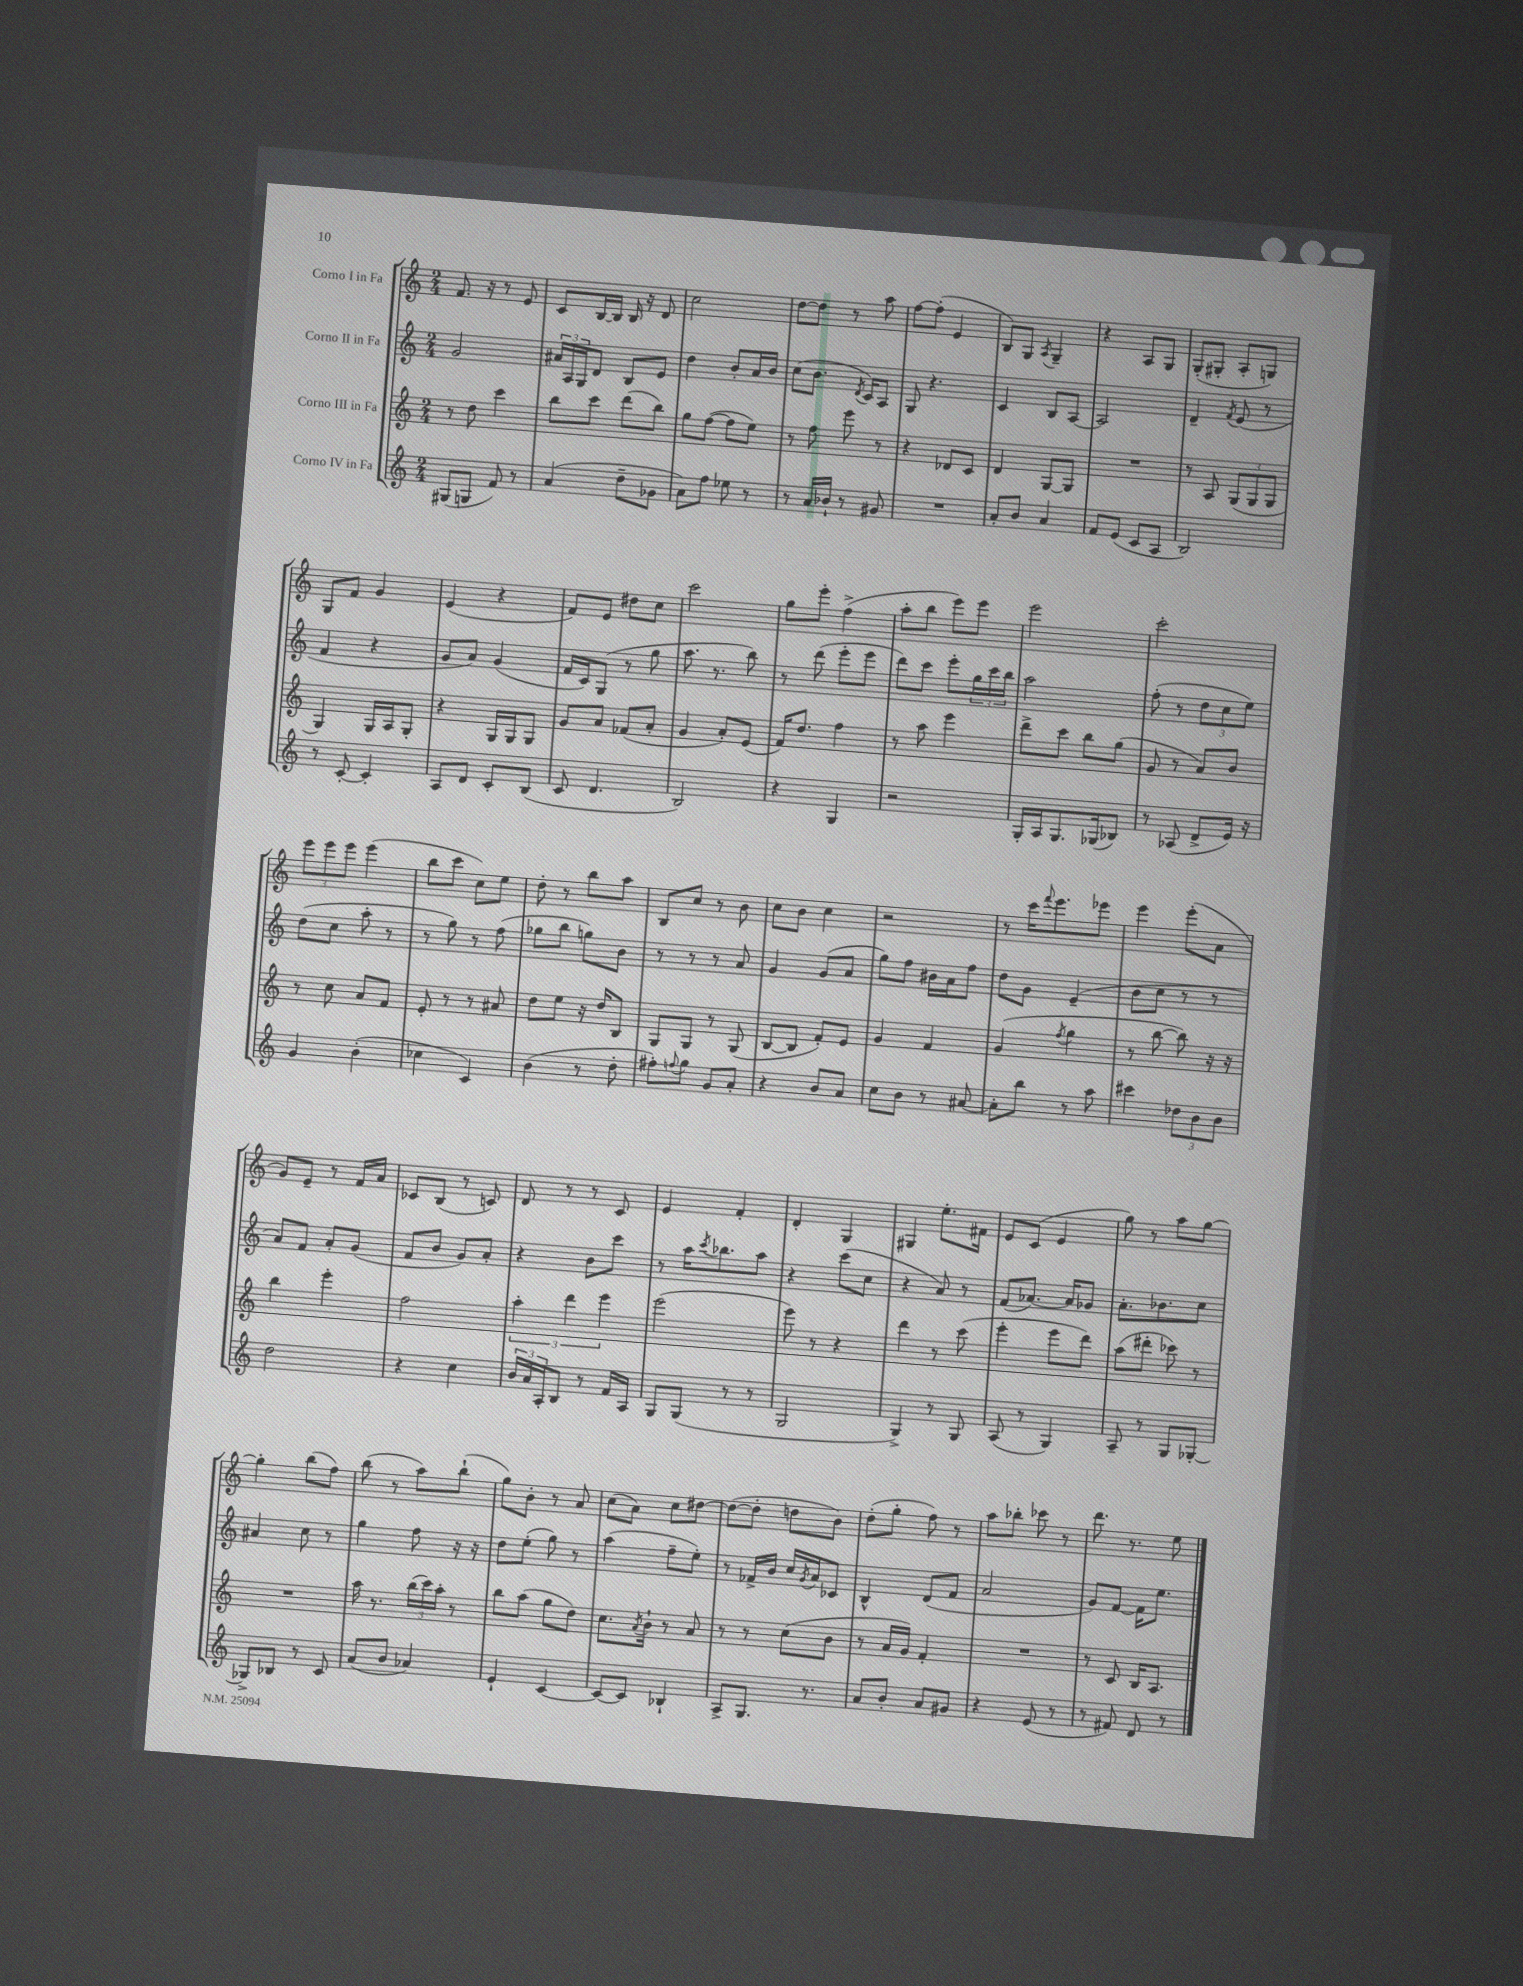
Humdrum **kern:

**kern	**kern	**kern	**kern
*part4	*part3	*part2	*part1
*staff4	*staff3	*staff2	*staff1
*I"Corno IV in Fa	*I"Corno III in Fa	*I"Corno II in Fa	*I"Corno I in Fa
*clefG2	*clefG2	*clefG2	*clefG2
*k[]	*k[]	*k[]	*k[]
*M2/4	*M2/4	*M2/4	*M2/4
=123	=123	=123	=123
(8G#X/L	8r	2g/	8.f/
8Gn/J	8dd\	.	.
.	.	.	16r
8f/)	4ccc\	.	8r
8r	.	.	8e/
=124	=124	=124	=124
(4a/	8bb\L	24a#X/LL	8c/L
.	.	24A/	.
.	.	24G/J	.
.	8ccc\J	8d/J	[16B/L
.	.	.	16B/JJ]
8dd~\L	(8ddd\L	8B/L	16B/
.	.	.	16r
8g-X\J	8bb\J)	8e/J	8d/
=125	=125	=125	=125
8a\L)	8gg\L	4dd\	2cc\
8ff\J	([8ff\J	.	.
8ee-X\	8ff\L]	8b'/L	.
8r	8ee\J)	16a/L	.
.	.	16b/JJ	.
=126	=126	=126	=126
8r	8r	(8cc\L	[8dd\L
16a/LL	8ff\	8.b\J	8dd\J]
16b-X`/JJ	.	.	.
8r	8eee\	.	8r
.	.	8qd/	.
.	.	16c/KL)	.
8g#X/	8r	8A/J	8aa\
=127	=127	=127	=127
2r	4r	8G/	[8ff\L
.	.	4.r	(8ff'\J]
.	8d-X/L	.	4e/
.	8c/J	.	.
=128	=128	=128	=128
8a'/L	4d/	4c/	8B/L)
8b/J	.	.	8G/J
.	.	.	8qA/
4a/	[8G/L	8B/L	4G~/
.	8G/J]	[8A/J	.
=129	=129	=129	=129
8f/L	2r	2A/]	4r
(8e/J	.	.	.
8c/L	.	.	8A/L
8A/J	.	.	8G/J
=130	=130	=130	=130
2B/)	8r	4d~/	(8G'/L
.	8A/	.	8G#X'/J
.	.	8qf/	.
.	(12G/L	(8e/	8A'/L
.	12G/	.	.
.	.	8r	8Gn/J)
.	12G/J	.	.
!!LO:LB:g=z
=131	=131	=131	=131
8r	4G/)	4f/	8G/L
[8c'/	.	.	8f/J
4c'/]	16G/LL	4r	4g/
.	16A/J	.	.
.	8G'/J	.	.
=132	=132	=132	=132
8A/L	4r	8g/L	(4e/
8d/J	.	8a/J)	.
8c'/L	16G/LL	(4g/	4r
.	16G/J	.	.
(8B/J	8G/J	.	.
=133	=133	=133	=133
8c/	8g/L	16f/LL	8f/L)
.	.	16c/J)	.
4.d/	8a/J	(8G/J	8e/J
.	(8f-X/L	8r	8dd#X\L
.	8a'/J	8gg\	8cc\J
=134	=134	=134	=134
2B/)	4g/	8.aa\	2ccc\
.	.	8.r	.
.	8a'/L)	.	.
.	(8e/J	8bb\)	.
=135	=135	=135	=135
4r	16f/KL)	8r	8gg\L
.	8.dd/J	.	.
.	.	(8ddd\	8eee'\J
4G/	4ff\	8eee'\L	(4ff^\
.	.	8eee\J	.
=136	=136	=136	=136
2r	8r	8ddd\L)	8aa'\L
.	8aa\	8ccc\J	8bb\J
.	4eee\	8eee'\L	8eee\L)
.	.	24gg\L	8eee\J
.	.	24ccc\	.
.	.	24bb\JJ	.
=137	=137	=137	=137
16G'/LL	8ddd^\L	2aa\	2eee\
16A/J	.	.	.
8.G/	8ccc\J	.	.
.	8bb\L	.	.
(16G-X/k	.	.	.
8B-X/J)	(8gg\J	.	.
=138	=138	=138	=138
8r	8g/	(8ff'\	2ccc'\
(8A-X/	8r	8r	.
8d^/L	8a/L)	12dd\L	.
.	.	12cc\	.
16e/Jk)	8b/J	.	.
.	.	12ee\J)	.
16r	.	.	.
!!LO:LB:g=z
=139	=139	=139	=139
4g/	8r	(8dd\L	12eee\L
.	.	.	12eee\
.	8cc\	8cc\J	.
.	.	.	12eee\J
(4b'\	8a/L	8aa'\	(4eee\
.	8f/J	8r	.
=140	=140	=140	=140
4cc-X\	8e'/	8r	8bb\L
.	8r	8gg\)	8ccc\J
4c/)	8r	8r	8cc\L)
.	8a#X/	(8ff\	8ee\J
=141	=141	=141	=141
(4b\	8dd\L	8gg-X\L	8dd'\
.	8ee\J	8bb\J	8r
8r	16r	8ggn\L)	8bb\L
.	16dd/KL	.	.
8dd'\	8B/J	8b\J	8aa\J
=142	=142	=142	=142
8ff#X'\L)	8G/L	8r	8B/L
8qqffn/	.	.	.
8gg\J	8G/J	8r	8cc/J
8g/L	8r	8r	8r
8a'/J	(8G/	8a/	8b\
=143	=143	=143	=143
4r	[8B/L	4g/	8cc\L
.	8B/J]	.	8b\J
8b/L	8f'/L)	(8g/L	4cc\
8a/J	8e/J	8a/J	.
=144	=144	=144	=144
8cc\L	4g/	8gg\L)	2r
8b\J	.	8ff\J	.
8r	4f/	16b#X\LL	.
.	.	16a\J	.
[8a#X/	.	8ff\J	.
=145	=145	=145	=145
8a#'\L]	(4g/	8dd\L	8r
8bb\J	.	8g\J	16ccc\KL
.	.	.	8qqfff/
.	.	.	8.eee\
.	8qff/	.	.
8r	4gg\	(4e~/	.
8aa\	.	.	8eee-X\J
=146	=146	=146	=146
4ccc#X\	8r	8b\L	4eee\
.	[8bb\	8cc\J	.
12dd-X\L	8bb\])	8r	(8eee'\L
12b\	.	.	.
.	16r	8r	8a\J
12b\J	.	.	.
.	16r	.	.
!!LO:LB:g=z
=147	=147	=147	=147
2dd\	4bb\	8a/L)	8g/L)
.	.	8f/J	8e~/J
.	4eee'\	8a'/L	8r
.	.	(8g/J	16f/LL
.	.	.	16a/JJ
=148	=148	=148	=148
4r	2ff\	8f/L	8c-X/L
.	.	8b/J	(8B/J
4cc\	.	8g/L)	8r
.	.	8a'/J	8cn/)
=149	=149	=149	=149
24b/LL	6aa'\	4r	8d/
24a/	.	.	.
24A'/J	.	.	.
8B/J	.	.	8r
.	6ddd\	.	.
8r	.	8b\L	8r
.	6eee\	.	.
16f/LL	.	8ccc\J	8c/
16A/JJ	.	.	.
=150	=150	=150	=150
8G/L	(2eee\	8r	4e/
(8G/J	.	16aa\KL	.
.	.	8qccc/	.
.	.	8.bb-X\	.
8r	.	.	4f'/
8r	.	8aa\J	.
=151	=151	=151	=151
2G/	8eee\)	4r	4d'/
.	8r	.	.
.	4r	(8ccc\L	4G/
.	.	8cc\J	.
=152	=152	=152	=152
4G^/)	4ddd\	4r	4G#X/
8r	8r	8a/)	8.ee'\L
8G/	(8ccc\	8r	.
.	.	.	16f#X\Jk
=153	=153	=153	=153
(8A/	4eee'\	(8f/L	8e/L
8r	.	[8.a-X/J)	(8c/J
4G/)	8eee\L	.	4e/
.	.	16a-/KL]	.
.	8ddd\J)	8g-X/J	.
=154	=154	=154	=154
8A~/	(8aa\L	8.a'\L	8gg\)
8r	8ddd#X'\J	.	8r
.	.	8.b-X\	.
8G/L	8ccc-X\)	.	8aa\L
[8G-X'/J	8r	8cc\J	[8gg\J
!!LO:LB:g=z
=155	=155	=155	=155
8G-X^/L]	2r	4a#X/	4gg'\]
8B-X/J	.	.	.
8r	.	8cc\	(8bb\L
8c/	.	8r	8ff\J)
=156	=156	=156	=156
(8a/L	16aa\	4gg\	(8bb\
.	8.r	.	.
8b/J	.	.	8r
4a-X/)	(24bb\LL	8ff\	8aa\L)
.	24ccc\)	.	.
.	24aa'\JJ	.	.
.	8r	16r	(8bb`\J
.	.	16r	.
=157	=157	=157	=157
4e`/	8bb\L	8dd\L	8gg\L)
.	(8aa\J	(8ee'\J	8b'\J
[4c/	8gg\L	8gg\)	8r
.	8dd\J)	8r	8a/
=158	=158	=158	=158
8c/L_	8.cc\L	(4aa\	(8cc\L
8c/J]	.	.	8a\J)
.	8qa/	.	.
.	16b`\Jk	.	.
4B-X`/	8r	8ff~\L	8cc\L
.	8a/	8ee'\J)	[8dd#X\J
=159	=159	=159	=159
8A^/L	8r	8r	(8dd#\L_
8.G/J	8r	16f-X^/LL	8dd#'\J]
.	.	16b/JJ	.
.	(8cc\L	16cc/LL	8ddn\L
.	.	8qg/	.
8.r	.	16a/J	.
.	8b\J	8c-X/J	8b\J)
=160	=160	=160	=160
8a/L	8r	4B^^/	(8dd'\L
8b'/J	16a/LL	.	8gg'\J
.	16g/JJ)	.	.
8a/L	4f'/	(8d/L	8ff\)
8g#X/J	.	8f/J	8r
=161	=161	=161	=161
4r	2r	2a/	8aa\L
.	.	.	8bb-X'\J
(8e/	.	.	8ccc-X\
8r	.	.	8r
=162	=162	=162	=162
8r	8r	8g/L)	8.ddd\
8f#X/)	8c/	[8f/J	.
.	.	.	8.r
8d/	16B/KL	16f\KL]	.
.	8.A/J	8.ee\J	.
8r	.	.	8ee\
==	==	==	==
*-	*-	*-	*-
